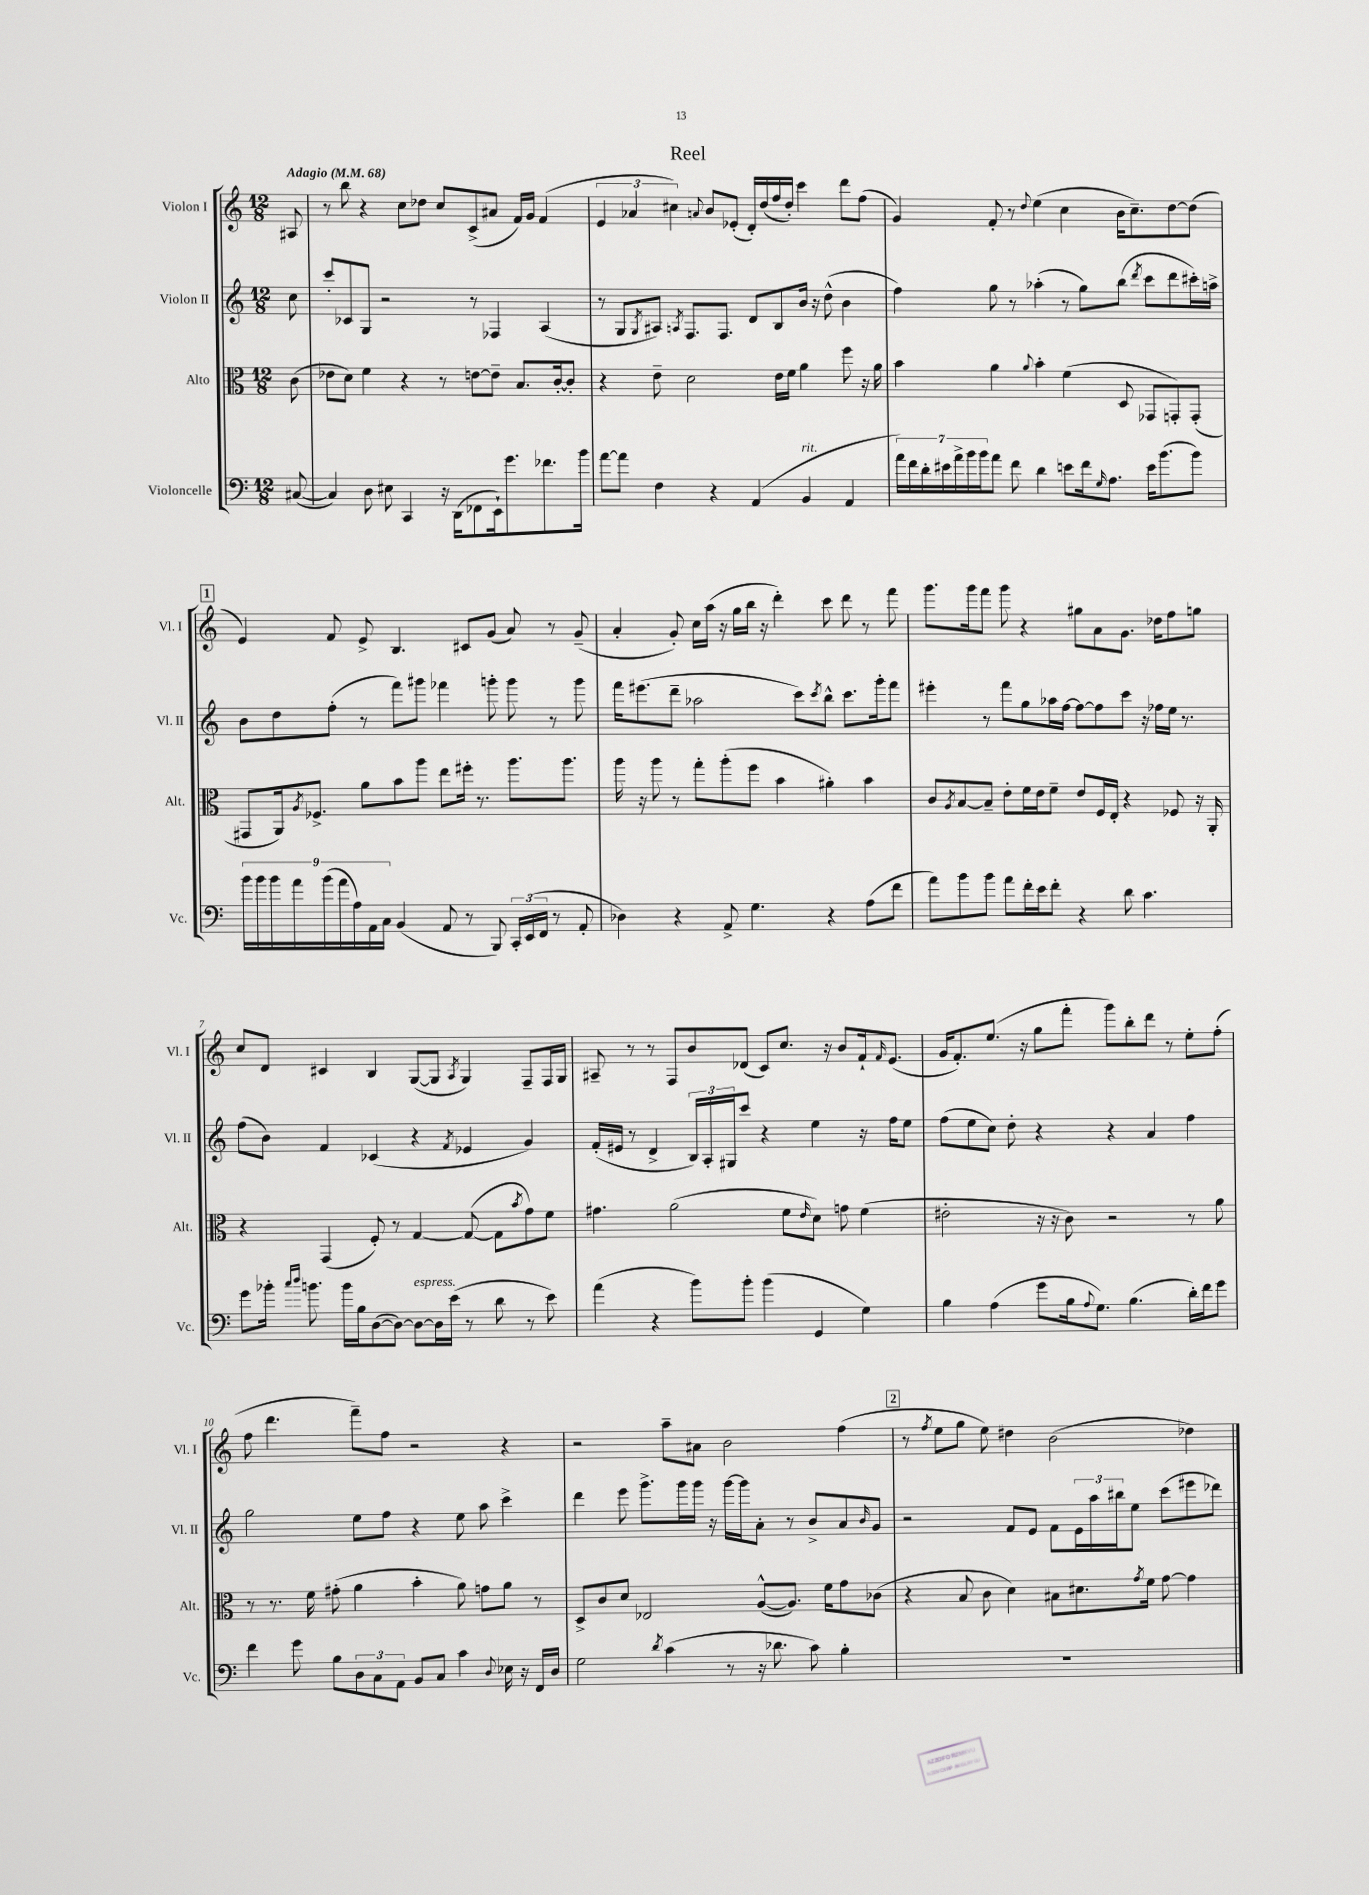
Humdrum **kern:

**kern	**kern	**kern	**kern
*part4	*part3	*part2	*part1
*staff4	*staff3	*staff2	*staff1
*I"Violoncelle	*I"Alto	*I"Violon II	*I"Violon I
*I'Vc.	*I'Alt.	*I'Vl. II	*I'Vl. I
*clefF4	*clefC3	*clefG2	*clefG2
*k[]	*k[]	*k[]	*k[]
*M12/8	*M12/8	*M12/8	*M12/8
*MM68	*MM68	*MM68	*MM68
=	=	=	=
!	!	!	!LO:TX:a:B:t=Adagio
([8C#X/	(8c\	8cc\	8A#X/
=1	=1	=1	=1
4C#/])	8e-X\L	8ccc'/L	8r
.	8d\J)	8c-X/	8bb\
8D\	4f\	8G/J	4r
8E#X\	.	2r	.
4CC/	4r	.	8cc\L
.	.	.	8dd-X\J
16r	8r	.	8cc/L
(16DD\KL	.	.	.
8FF-X\	[8en\L	8r	(8c^/
16EE`\k)	8e~\J]	4F-X/	8a#X/J
8.g\	.	.	.
.	8.B/L	.	16f/LL)
.	.	.	16g/JJ
8.f-X\	.	(4A/	(4f/
.	[16c'/k	.	.
.	8c'/J]	.	.
16b\Jk	.	.	.
=2	=2	=2	=2
[8a\L	4r	8r	6e/
8a\J]	.	8G/L	.
.	.	.	6a-X/
.	.	8qG/	.
4F\	8e~\	8A#X/J)	.
.	.	.	6cc#X\)
.	.	8qAn/	.
.	2d\	8.F/L	.
.	.	.	8qqan/
4r	.	.	8b/L
.	.	8.F/J	.
.	.	.	(8e-X'/J
(4AA/	.	8d/L	16d'/LL)
.	.	.	(16dd/
.	16e\LL	8B/	16ff/
.	16f\JJ	.	16dd'/JJ)
!LO:TX:a:i:t=rit.	!	!	!
4BB/	4a\	16b/Jk	4ccc\
.	.	16r	.
.	.	(8dd^^\	.
4AA/	8ff\	4b\	8ddd\L
.	16r	.	(8ff\J
.	16a\	.	.
=3	=3	=3	=3
28a\LL)	4b\	4ff\)	4g/)
28f\	.	.	.
28d'\	.	.	.
28e#X\	.	.	.
28a^\	.	.	.
28b\	.	.	.
28b\J	.	.	.
8a\J	4a\	8gg\	8f'/
8f\	.	8r	8r
.	8qqa/	.	8qqdd/
4d\	4b'\	(4aa-X'\	(4ee\
8en\L	(4f\	8r	4cc\
16f\k	.	8gg\L)	.
16qqG/	.	.	.
8.A\J	.	.	.
.	8D/	(8bb\J	16b\KL
.	.	.	8.cc~\)
.	.	8qddd/	.
16e\KL	8GG-X/L	8ccc\L	.
(8.b\	.	.	.
.	8GGn'/)	8ddd\	[8dd\
8b\J)	(8GG'/J	16ccc#X'\L)	(8dd\J]
.	.	16aan^\JJ	.
!!LO:LB:g=z
!!LO:REH:place=s1:t=1
=4	=4	=4	=4
18b\LL	8GG#X/L	8b\L	4e/)
18b\	.	.	.
18b\	.	.	.
.	16AA/k)	8dd\	.
18a\	.	.	.
.	8qA/	.	.
.	8.F-X^/J	.	.
(18b\	.	.	.
.	.	(8ff'\J	8f/
18a\	.	.	.
18A\)	.	.	.
.	8a\L	8r	8e^/
18AA\	.	.	.
18C\JJ	.	.	.
(4BB/	8b\	8fff\L)	4.B/
.	8aa\J	8ggg#X\J	.
8AA/	8ee\L	4fff-X\	.
8r	16ff#X'\Jk	.	8c#X/L
.	8.r	.	.
8BBB/)	.	8gggn'\	(8g/J
24CC'/LL	8.aa\L	8ggg\	8a/)
(24EE/	.	.	.
24FF/JJ	.	.	.
8r	.	8r	8r
.	8.aa\J	.	.
8AA'/	.	8ggg\	(8g~/
=5	=5	=5	=5
4D-X\)	16aa\	16fff\KL	4a'/
.	16r	(8.eee#X\	.
.	8aa\	.	.
4r	8r	8ddd~\J	8g'/)
.	8gg'\L	2aa-X\	16cc\LL
.	.	.	(16aa\JJ
8AA^/	(8aa'\	.	16r
.	.	.	16gg\LL
4.G\	8ff\J	.	16bb\JJ
.	.	.	16r
.	4b\	.	4ddd'\)
.	.	8ccc\L)	.
.	.	8qccc/	.
4r	4a#X'\)	8bb^^\J	8ccc\
.	.	8.ccc\L	8ddd\
(8A\L	4b\	.	8r
.	.	16ggg'\k	.
8f\J	.	8fff\J	8fff\
=6	=6	=6	=6
8a\L)	8c/L	4eee#X'\	8.ggg\L
.	8qA/	.	.
8b\	[8B/	.	.
.	.	.	16ggg\k
8b\J	8B~/J]	8r	8fff\J
8a\L	8e'\L	8fff\L	8ggg\
16f'\L	16f\L	8gg\	4r
16e\J	16e\J	.	.
8f'\J	8f~\J	16aa-X\L	.
.	.	[16ff\JJ	.
4r	8e/L	8ff\L_	8gg#X\L
.	16F/L	8ff\]	8a\
.	16E'/JJ	.	.
8d\	4r	8ccc\J	8.g\J
4.c\	.	16r	.
.	.	16ff-X\LL	16dd-X\KL
.	8F-X/	16ee\JJ	8ff\
.	.	8.r	.
.	16r	.	8ggn\J
.	16AA'/	.	.
!!LO:LB:g=z
=7	=7	=7	=7
8g\L	4r	(8ff\L	8cc/L
16b-X'\Jk	.	8b\J)	8d/J
16qqcc/LL	.	.	.
16qqdd/JJ	.	.	.
8.bn\	.	.	.
.	(4GG/	4f/	4c#X/
16b\LL	.	.	.
16B\J	.	.	.
([8D\	8F'/)	(4c-X/	4B/
8D\J_)	8r	.	.
!LO:TX:a:i:t=espress.	!	!	!
8D\L_	[4G/	4r	([8G/L
16D\L]	.	.	8G/J]
(16e\JJ	.	.	.
.	.	8qf/	8qA/
8r	(8G/_	4e-X/	4G/)
8d\	8G\L]	.	.
.	8qb/	.	.
8r	8g\)	4g/)	8F~/L
8e\)	8f\J	.	16F/L
.	.	.	16G/JJ
=8	=8	=8	=8
(4a\	4.g#X\	(16f'/LL	8A#X~/
.	.	16e#X/JJ	.
.	.	8r	8r
4r	.	4d^/	8r
.	(2a\	.	8F/L
8b\L)	.	24B/LL)	8b/
.	.	24A'/	.
.	.	24G#X/J	.
8b'\J	.	8ccc/J	(8d-X/J
(4b\	.	4r	8c/L)
.	8f\L	.	8.cc/J
.	16qqe/	.	.
4GG/	8d\J)	4ee\	.
.	.	.	16r
.	8gn\	.	8b/L
4G\)	(4f\	16r	16f`/k
.	.	.	16qqf/
.	.	16ff\KL	(8.e/J
.	.	8ee\J	.
=9	=9	=9	=9
4B\	2e#X'\	(8ff\L	16g/KL
.	.	.	8.f'/)
.	.	8ee\	.
(4A\	.	8cc\J)	(8.ee/J
.	.	8dd'\	.
.	.	.	16r
8g\L	16r	4r	8gg\L
.	16r	.	.
16B\k	8c\)	.	8fff'\J
8qqA/	.	.	.
8.G\J)	.	.	.
.	2r	4r	8ggg\L)
(4.B\	.	.	8bb'\
.	.	4a/	8ddd\J
.	.	.	8r
16d'\LL)	8r	4ff\	8ee'\L
16f\J	.	.	.
8g\J	8a\	.	(8ff'\J
!!LO:LB:g=z
=10	=10	=10	=10
4f\	8r	2gg\	8ff\
.	8.r	.	4.ddd\
8g\	.	.	.
.	16f\	.	.
8B\L	(8g#X'\	.	.
12D\	4a\	8ee\L	8fff~\L)
12C\	.	.	.
.	.	8ff\J	8ff\J
12AA\J	.	.	.
8BB/L	4b'\	4r	2r
8C/J	.	.	.
4c\	8a\)	8ee\	.
.	8gn\L	8aa\	.
8qqD/	.	.	.
16E-X\	8a\J	4ccc^\	4r
16r	.	.	.
16FF/LL	8r	.	.
16D/JJ	.	.	.
=11	=11	=11	=11
2G\	8D^/L	4ddd\	2r
.	8c/	.	.
.	8d/J	8eee\	.
.	2E-X/	8.ggg^\L	.
8qd/	.	.	.
(4c\	.	.	8aa~\L
.	.	16ggg\L	.
.	.	16ggg\JJ	8a#X\J
.	.	16r	.
8r	.	[16ggg\LL	2b\
.	.	16ggg\J]	.
16r	([8A^^/L	8a'\J	.
8.d-X\	.	.	.
.	8.A/J])	8r	.
8c\)	.	8b^/L	.
.	16f\KL	.	.
4B'\	8g\	8a/	(4ff\
.	.	16qqb/	.
.	(8c-X\J	8g/J	.
!!LO:REH:place=s1:t=2
=12	=12	=12	=12
1.r	4r	2r	8r
.	.	.	8qff/
.	.	.	8ee\L
.	8B/	.	8gg\J
.	8c\	.	8ee\)
.	4d\)	8f/L	4dd#X\
.	.	8e/J	.
.	8B#X\L	8f\L	(2b\
.	8.d#X\	24e\L	.
.	.	24aa\	.
.	.	24bb#X\J	.
.	.	8ee\J	.
.	8qg/	.	.
.	16f\Jk	.	.
.	[8g\	(8ccc\L	.
.	4g\]	8eee#X\	4dd-X\)
.	.	8ddd-X\J)	.
==	==	==	==
*-	*-	*-	*-
